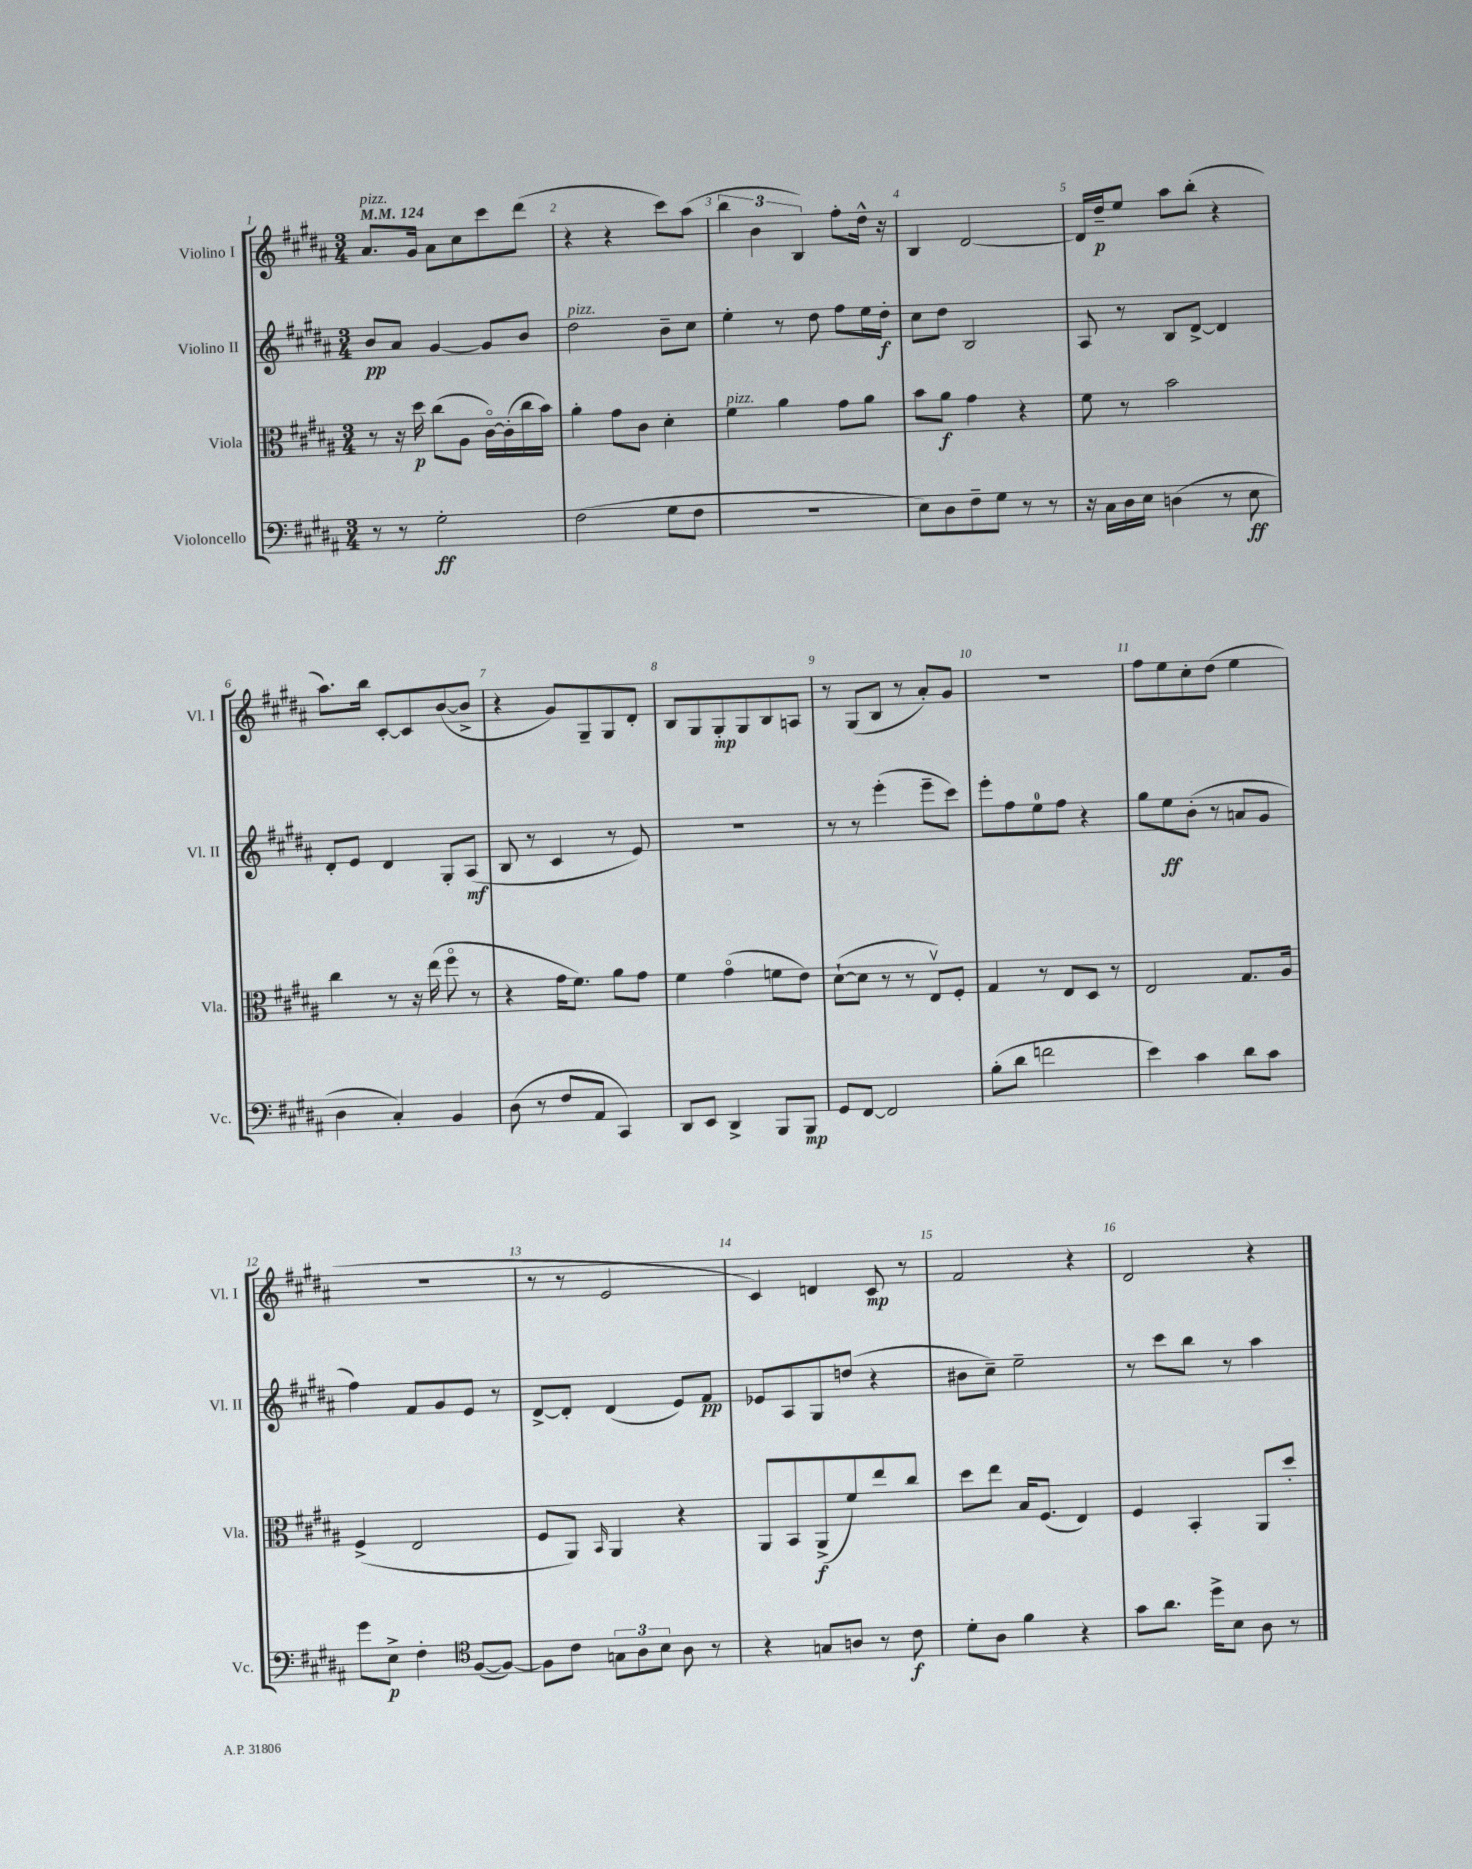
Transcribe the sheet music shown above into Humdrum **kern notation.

**kern	**kern	**kern	**kern
*staff4	*staff3	*staff2	*staff1
*clefF4	*clefC3	*clefG2	*clefG2
*k[f#c#g#d#a#]	*k[f#c#g#d#a#]	*k[f#c#g#d#a#]	*k[f#c#g#d#a#]
*M3/4	*M3/4	*M3/4	*M3/4
*MM124	*MM124	*MM124	*MM124
8r	8r	8b	8.a#
8r	16r	8a#	.
.	16dd#	.	16g#
2G#'	(8cc#	[4g#	8a#
.	8A#	.	8cc#
.	[16c#o)	8g#]	8ccc#
.	(16c#']	.	.
.	16cc#	8b	(8ddd#
.	16b)	.	.
=	=	=	=
(2F#	4a#'	2dd#	4r
.	8g#	.	4r
.	8c#	.	.
8G#	4d#'	8b~	8ccc#)
8F#	.	8cc#	(8aa#
=	=	=	=
2.r	4f#	4ee'	6bb
.	.	.	6b
.	4a#	8r	.
.	.	.	6B)
.	.	8dd#	.
.	8g#	8ff#	8ff#'
.	8a#	16ee	16dd#^^
.	.	16dd#'	16r
=	=	=	=
8E)	8b	8cc#	4B
8D#	8a#	8dd#	.
8F#~	4g#	2B	[2d#
8G#	.	.	.
8r	4r	.	.
8r	.	.	.
=	=	=	=
16r	8f#	8A#	16d#]
16C#	.	.	16dd#~
16D#	8r	8r	8ee
16E	.	.	.
(4D	2b	8B	8aa#
.	.	[8d#^	(8bb'
8r	.	4d#]	4r
8E	.	.	.
=	=	=	=
4D#	4cc#	8d#'	8.aa#)
.	.	8e	.
.	.	.	16bb
4C#')	8r	4d#	[8c#'
.	16r	.	8c#]
.	(16ee	.	.
4BB	8ff#o	8G#'	([8b
.	8r	(8A#	8b^]
=	=	=	=
(8D#	4r	8B	4r
8r	.	8r	.
8F#	16g#	4c#	8g#)
.	8.f#)	.	.
8AA#	.	.	8G#~
4CC#)	8a#	8r	8G#
.	8g#	8e)	8d#'
=	=	=	=
8DD#	4f#	2.r	8B
8EE	.	.	8G#
4DD#^	(4g#o	.	8G#'
.	.	.	8G#
8BBB	8f	.	8B
8BBB	8e)	.	8A
=	=	=	=
8GG#	([8d#`	8r	8r
[8FF#	8d#]	8r	(8G#
2FF#]	8r	(4eee'	8B
.	8r	.	8r
.	8Ev)	8eee~	8a#')
.	8F#'	8ccc#)	8g#
=	=	=	=
(8B'	4G#	8eee'	2.r
8d#	.	8ff#	.
2f	8r	8ee	.
.	8E	8ff#	.
.	8D#	4r	.
.	8r	.	.
=	=	=	=
4e)	2E	8gg#	8ff#
.	.	8ee	8ee
4c#	.	(8b'	8cc#'
.	.	8r	(8dd#
8d#	8.G#	8a	4ee
8c#	.	8g#	.
.	16A#	.	.
=	=	=	=
8g#	(4F#^	4ff#)	2.r
8E^	.	.	.
4F#'	2E	8f#	.
.	.	8g#	.
*clefC4	*	*	*
([8F#	.	8e	.
8F#_)	.	8r	.
=	=	=	=
8F#]	8F#	[8d#^	8r
8c#	8AA#)	8d#']	8r
.	16qqBB	.	.
12G	4AA#	(4d#	2e
12A#	.	.	.
12B	.	.	.
8A#	4r	8e)	.
8r	.	8f#	.
=	=	=	=
4r	8AA#	8e-	4c#)
.	8BB	8A#	.
8G	(8AA#^	8G#	4d
8A	8f#)	(8dd	.
8r	8ee	4r	8c#
8c#	8cc#	.	8r
=	=	=	=
8d#'	8dd#	8b#	2f#
8A#	8ee	8cc#~)	.
4f#	16B	2ee~	.
.	(8.F#	.	.
4r	4E)	.	4r
=	=	=	=
8g#	4F#	8r	2d#
8.a#	.	8ccc#	.
.	4BB'	8bb	.
16dd#^	.	.	.
8B	.	8r	.
8A#	8AA#	4aa#	4r
8r	8dd#'	.	.
==	==	==	==
*-	*-	*-	*-
